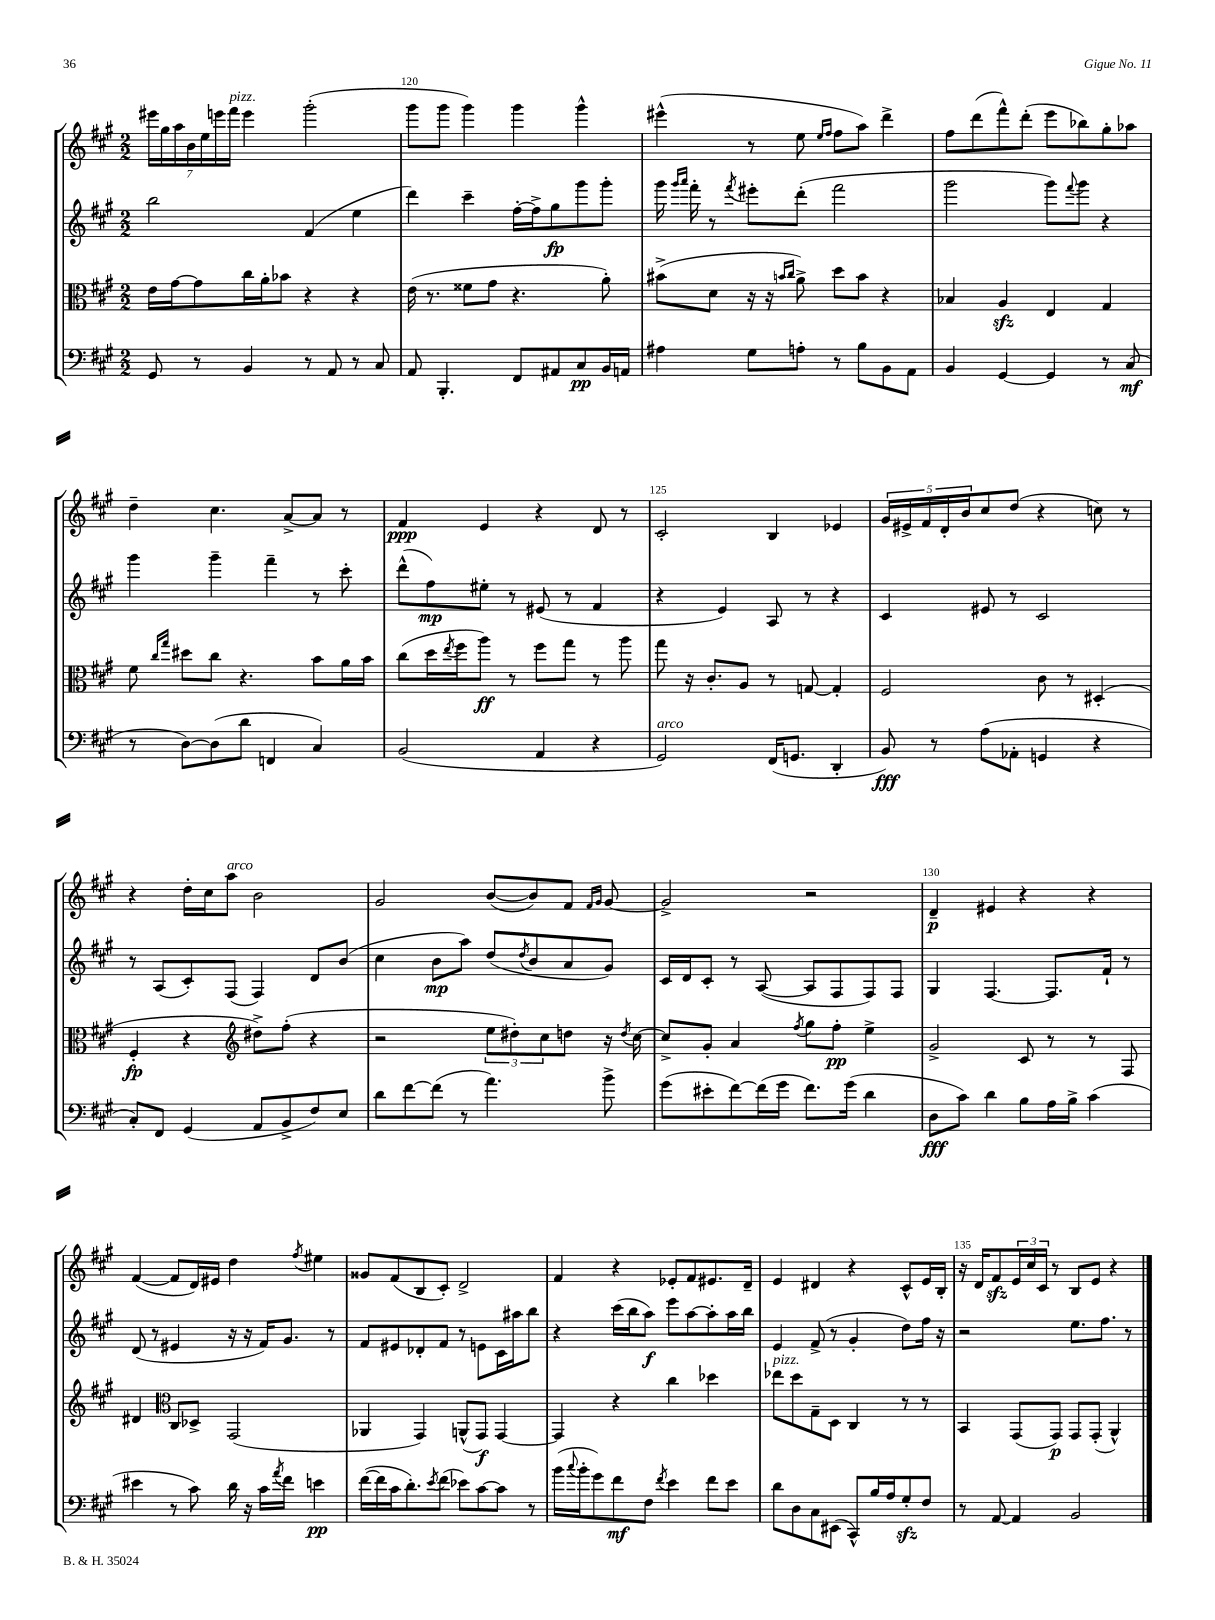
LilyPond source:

<<
\new StaffGroup <<
\new Staff = "s0" {
    \clef treble \key a \major \numericTimeSignature \time 2/2
    \tuplet 7/4 { eis'''16 gis''16 a''16 b'16 e''16 e'''16 fis'''16^\markup { \italic "pizz." } } e'''4 gis'''2-.( |
    gis'''8 gis'''8 gis'''4) gis'''4 gis'''4-^ |
    eis'''4-^( r8 e''8 \grace { e''16 fis''16 } fis''8 a''8) d'''4-> |
    fis''8 d'''8( fis'''8-^) d'''8-.( e'''8 bes''8) gis''8-. aes''8 |
    d''4-- cis''4. a'8~-> a'8 r8 |
    fis'4\ppp e'4 r4 d'8 r8 |
    cis'2-. b4 ees'4 |
    \tuplet 5/4 { gis'16 eis'16-> fis'16 d'16-. b'16 } cis''8 d''8( r4 c''8) r8 |
    r4 d''16-. cis''16 a''8^\markup { \italic "arco" } b'2 |
    gis'2 b'8~( b'8) fis'8 \grace { fis'16 gis'16 } gis'8~ |
    gis'2-> r2 |
    d'4--\p eis'4 r4 r4 |
    fis'4~( fis'8 d'16) eis'16 d''4 \acciaccatura { fis''8 } eis''4 |
    gisis'8 fis'8( b8 cis'8-.) d'2-> |
    fis'4 r4 ees'8-. fis'8 eis'8. d'16-- |
    e'4 dis'4 r4 cis'8-^ e'16 b16-. |
    r16 d'16 fis'8\sfz \tuplet 3/2 { e'16 cis''16 cis'16 } r8 b8 e'8 r4 \bar "|." |
}
\new Staff = "s1" {
    \clef treble \key a \major \numericTimeSignature \time 2/2
    b''2 fis'4( e''4 |
    d'''4) cis'''4-- fis''16~-. fis''16-> gis''8\fp gis'''8 gis'''8-. |
    gis'''16 \grace { gis'''16 a'''16 } fis'''16-. r8 \acciaccatura { fis'''8 } eis'''8-. d'''8-.( fis'''2 |
    gis'''2 gis'''8) \appoggiatura { fis'''8 } gis'''8 r4 |
    gis'''4 gis'''4-- fis'''4-- r8 cis'''8-. |
    d'''8-^( fis''8\mp) eis''8-. r8 eis'8( r8 fis'4 |
    r4 e'4) a8 r8 r4 |
    cis'4 eis'8 r8 cis'2 |
    r8 a8( cis'8-.) fis8( fis4) d'8 b'8( |
    cis''4 b'8\mp a''8) d''8( \acciaccatura { d''8 } b'8 a'8 gis'8) |
    cis'16 d'16 cis'8-. r8 a8~( a8 fis8 fis8) fis8 |
    gis4 fis4.~ fis8. fis'16-! r8 |
    d'8( r8 eis'4 r16 r16 fis'16) gis'8. r8 |
    fis'8 eis'8 des'8-. fis'8 r8 e'8 cis'16 ais''16 b''8 |
    r4 cis'''16( b''16 a''8\f) e'''8 a''8~ a''8-. a''16 b''16 |
    e'4 fis'8->( r8 gis'4-. d''8) fis''16 r16 |
    r2 e''8. fis''8. r8 \bar "|." |
}
\new Staff = "s2" {
    \clef alto \key a \major \numericTimeSignature \time 2/2
    e'16 gis'16~ gis'8 cis''16 a'16-. bes'8 r4 r4 |
    e'16( r8. fisis'8 gis'8 r4. a'8-.) |
    bis'8->( d'8 r16 r16 \grace { b'16 cis''16 } a'8->) d''8 b'8 r4 |
    bes4 a4\sfz e4 gis4 |
    fis'8 \grace { cis''16 gis''16 } dis''8 cis''8 r4. b'8 a'16 b'16 |
    cis''8( d''16 \acciaccatura { e''8 } fis''16 a''8\ff) r8 fis''8 gis''8 r8 a''8 |
    gis''8 r16 cis'8.-. a8 r8 g8~ g4-. |
    fis2 cis'8 r8 dis4-.( |
    fis4-.\fp r4 \clef treble dis''8->) fis''8-.( r4 |
    r2 \tuplet 3/2 { e''8 dis''8-.) cis''8 } d''8 r16 \acciaccatura { d''8 } cis''16~ |
    cis''8-> gis'8-. a'4 \acciaccatura { fis''8 } gis''8 fis''8-.\pp e''4-> |
    gis'2-> cis'8 r8 r8 fis8 |
    dis'4 \clef alto cis8 des8-> gis,2( |
    aes,4 gis,4) a,8-^( gis,8\f) gis,4~ |
    gis,4 r4 cis''4 des''4 |
    ees''8^\markup { \italic "pizz." } d''8 gis8-- d8 cis4 r8 r8 |
    b,4 gis,8( gis,8\p) gis,8 gis,8-.( a,4-^) \bar "|." |
}
\new Staff = "s3" {
    \clef bass \key a \major \numericTimeSignature \time 2/2
    gis,8 r8 b,4 r8 a,8 r8 cis8 |
    a,8 b,,4.-. fis,8 ais,8 cis8\pp b,16 a,16 |
    ais4 gis8 a8-. r8 b8 b,8 a,8 |
    b,4 gis,4~ gis,4 r8 cis8\mf( |
    r8 d8~) d8( d'8 f,4 cis4) |
    b,2( a,4 r4 |
    gis,2^\markup { \italic "arco" }) fis,16( g,8. d,4-. |
    b,8\fff) r8 a8( aes,8-. g,4 r4 |
    cis8-.) fis,8 gis,4( a,8 b,8-> fis8) e8 |
    d'8 fis'8~ fis'8( r8 a'4.) b'8-> |
    gis'8( eis'8-. fis'8~) fis'16( gis'16 fis'8.) gis'16( d'4 |
    d8\fff cis'8) d'4 b8 a16 b16-> cis'4( |
    eis'4 r8 cis'8) d'16 r16 cis'16 \acciaccatura { a'8 } fis'16 e'4\pp |
    fis'16~( fis'16 cis'16 d'8.-.) \acciaccatura { e'8 } fis'8( ees'8) cis'8~ cis'8 r8 |
    b'16( \appoggiatura { cis''8 } b'16-. gis'8) fis'8\mf fis8 \acciaccatura { fis'8 } e'4 fis'8 e'8 |
    d'8 d8 cis8 eis,8( cis,8-^) b16 a16 gis8-.\sfz fis8 |
    r8 a,8~ a,4 b,2 \bar "|." |
}
>>
>>
\layout { \context { \Score currentBarNumber = #119 \override BarNumber.break-visibility = ##(#f #t #t) barNumberVisibility = #(every-nth-bar-number-visible 5) } }
